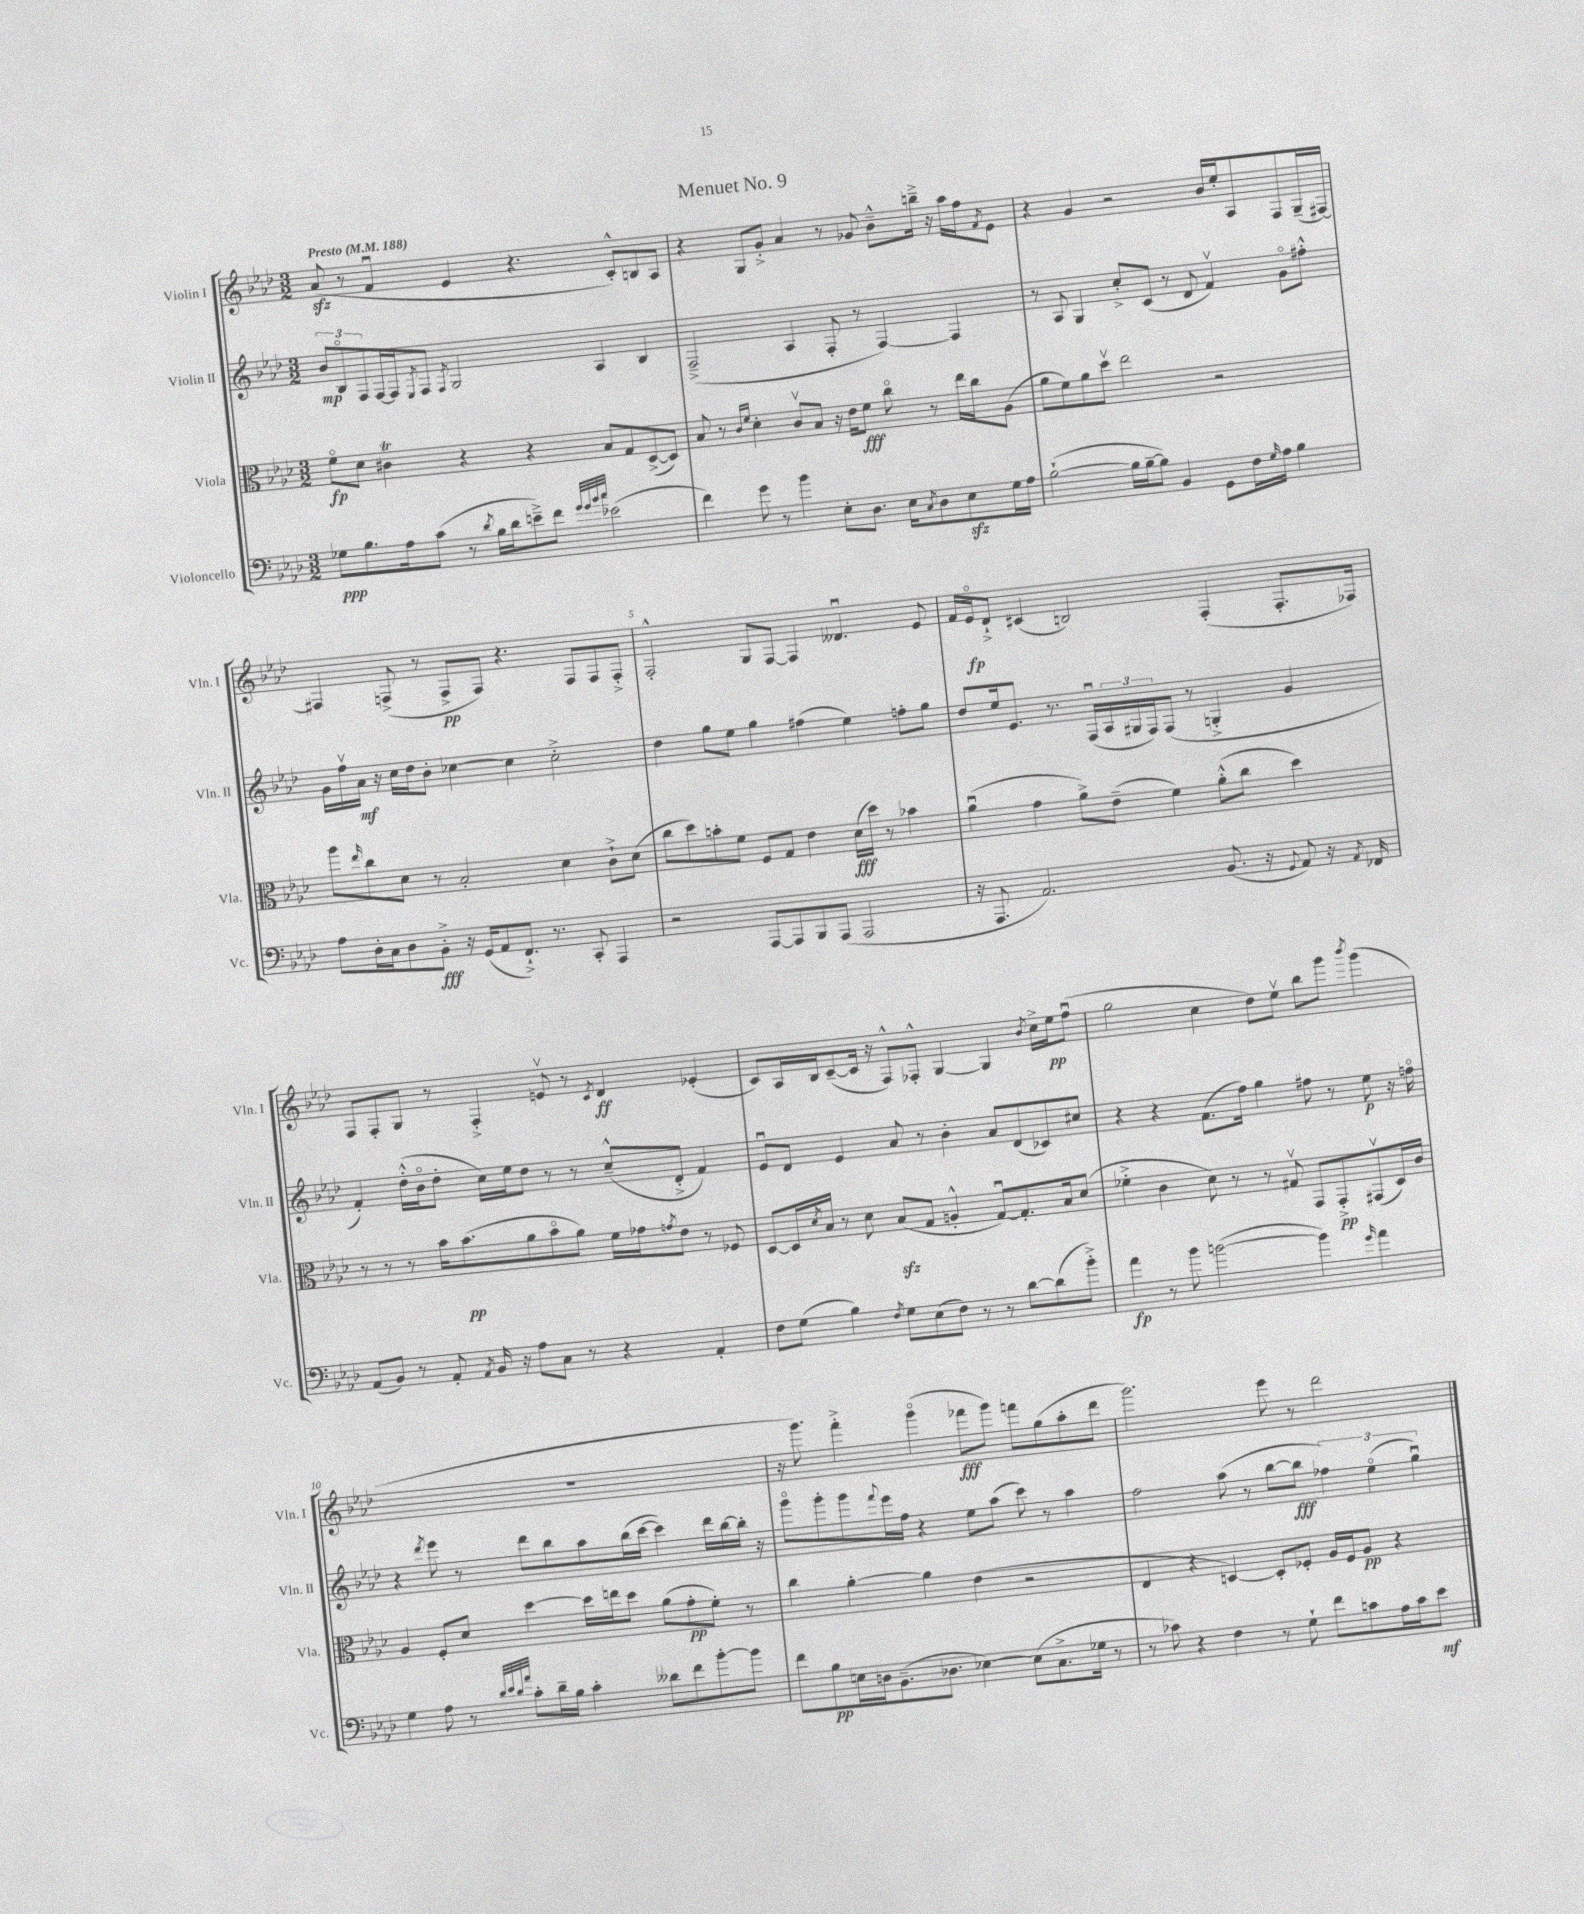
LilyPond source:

\header { title = "Menuet No. 9" }
<<
\new StaffGroup <<
\new Staff = "s0" \with { instrumentName = "Violin I" shortInstrumentName = "Vln. I" } {
    \clef treble \key aes \major \numericTimeSignature \time 3/2 \tempo "Presto" 4 = 188
    aes'8\sfz( r8 f'4\downbow ees'4 r4. c'8-.-^) b8 aes8 |
    r4 g8 g'8-.-> aes'4 r8 ges'8 bes'8---^ b''16---> r16 aes''16 f''16 \acciaccatura { f'8 } ees'8 |
    r4 g'4 r2 bes'16 ees''16-. aes8 f8 g16--( fis16~) |
    fis4 f8->( r8 f8->\pp f8) r4. f8 f8 f8-.-> |
    f2-.-^ g8 f8~ f4 deses'4.\downbow ees'8 |
    f'16 ees'16\flageolet\fp des'8-!-> cis'4( b2) f4-.( f8.-. fes16) |
    f8 f8-. g8 r8 f4-.-> e'8\upbow r8 \acciaccatura { c'8 } des'4\ff ees'4-.( |
    c'8) aes16 bes16 c'8~--( c'16 r16 f8-^) fes8-.-^ g4~ g4 \acciaccatura { bes'8 } c''16-> ees''16\pp f''8\downbow( |
    g''2 c''4 des''8) ees''8\upbow bes''8 g'''8 \acciaccatura { bes'''8 } g'''4( |
    R1. |
    r16 g'''8.) f'''4-.-> g'''4\flageolet( fes'''8\fff g'''8) f'''8 g''8( aes''8-. des'''8 |
    g'''2.) ees'''8 r8 des'''2 \bar "|." |
}
\new Staff = "s1" \with { instrumentName = "Violin II" shortInstrumentName = "Vln. II" } {
    \clef treble \key aes \major \numericTimeSignature \time 3/2
    \tuplet 3/2 { bes'8\mp bes8\flageolet f8 } f16~ f16 \acciaccatura { ees8 } f8 \acciaccatura { f8 } g2 aes4 bes4 |
    f2--->( aes4 f8-. r8 f4~) f4 |
    r8 aes8 g4 c''8-.-> c'8( r8 des'8 f'4\upbow) g'8\flageolet fis''8-.-^ |
    g'16 f''16\upbow aes'16\mf r16 c''16 des''16 bes'8-. ces''4~ ces''4 ces''2-.-> |
    des''4 g''8 ees''8 g''4 fis''4( ees''4) f''8-. g''8 |
    des''8 ees''16 ees'8. r8. f16\downbow( \tuplet 3/2 { aes16 gis16 f16) } f8( r8 g4-.-> g'4 |
    f'4-.) des''16-.-^( bes'16\flageolet des''8-. c''16) ees''16 des''8 r8 r8 c''8---^( des'8-.-> f'4) |
    ees'8\downbow des'8 ees'4 aes'8 r8 bes'4-. aes'8 des'8( ces'8) cis''8 |
    r4 r4 f'8.( f''16) g''4 fis''8 r8 ees''8\p r16 f''16\flageolet |
    r4 \acciaccatura { des'''8 } ees'''8 r8 des'''8 bes''8 aes''8 bes''16( c'''16~ c'''4) des'''16 bes''16~ bes''16-. r16 |
    g'''8\flageolet g'''8-. g'''8 \appoggiatura { f'''8 } ees'''16 f''16 r4 ees''8 aes''8( c'''8) r8 aes''4 |
    f''2 aes''8( r8 bes''8~ bes''8\fff \tuplet 3/2 { fes''4) ees''4\flageolet( g''4\downbow) } \bar "|." |
}
\new Staff = "s2" \with { instrumentName = "Viola" shortInstrumentName = "Vla." } {
    \clef alto \key aes \major \numericTimeSignature \time 3/2
    f'8\flageolet\fp des'8 cis'4\trill r4 r4 bes8 g8 des8~->( des8) |
    bes8 r8 \grace { c'16 f'16 } des'4-. c'8\upbow bes8 r16 ees'16 f'8\fff c''8\flageolet r8 ees''16 c''16 aes8( |
    aes'8 f'8) aes'8 des''8\upbow ees''2 r2 |
    aes''8 \grace { ees''16 } c''8 des'8 r8 bes2-. des'4 c'8-!-> des'8( |
    c''8 des''8) b'8-. f'8 f8 g8 ees'4 des'16\fff( des''16) r8 bes'4 |
    aes'4\downbow( g'4 aes'8->) ees'8--( f'4) aes'8-.-^( c''8 des''4) |
    r8 r8 r8 bes'16 bes'8.\pp( aes'8 bes'8\flageolet aes'8) f'16 ges'16 \acciaccatura { g'8 } ees'8 r8 fes8 |
    des8~ des16 \acciaccatura { des'8 } bes16 r8 des'8 bes8\sfz( g8 a4-.-^ g8~\downbow) g8.-. bes16 des'8( |
    fes'4-.-> c'4 des'8) r8 r8 gis8\upbow g,8 g,8-.->\pp gis,8\upbow( des16) c'16 |
    aes4 f8-. des'8 des''4~ des''16 e''16 des''8 aes'8( g'8-.\pp f'8-.) r8 |
    c''4 aes'4~-. aes'4 ees'4( r2 |
    ees4 r4 d4~) d8-. fes8-. aes16 fes16 aes8\pp r4 \bar "|." |
}
\new Staff = "s3" \with { instrumentName = "Violoncello" shortInstrumentName = "Vc." } {
    \clef bass \key aes \major \numericTimeSignature \time 3/2
    ges8\ppp bes8. aes16 c'8( r8 \acciaccatura { des'8 } bes16 des'16 e'8--->) f'8 \grace { g'32 g'32 bes'32 c''32 } ees'2( |
    f'4) g'8 r8 bes'4 ees8-. des8. ees16 \acciaccatura { c8 } des8 ees8\sfz g16 aes16 |
    bes2~-!( bes16 bes16~-- bes8) bes,4 g,8 f16 \grace { g16 } aes16 bes4 |
    aes8 des16-. c16 des8 bes,8-.->\fff r16 g,16( aes,8 f,8.-!->) r8. c,8-. aes,,4 |
    r2 aes,,8~ aes,,8 bes,,8 aes,,8( aes,,2 |
    r16 aes,,8. aes,2.) bes,8.( r16 \appoggiatura { g,8 } aes,8) r16 \acciaccatura { aes,8 } fes,16 |
    aes,8( bes,8) r8 aes,8-. \acciaccatura { aes,8 } bes,16 r16 aes8 c8 r8 r4 aes,4-. |
    f8 g8( bes4) \acciaccatura { f8 } g8 ees8( f8) r8 r8 des'8~ des'8( bes'8-.->) |
    aes'4\fp r8 bes'8 b'2~( b'4) \grace { g'16 } aes'4 |
    g4 aes8 r8 \grace { des'32 ees'32 des'32 aes'32 } c'8-. des'16-- bes16 c'4-. deses'8 f'8 bes'8~-. bes'8 |
    f'8 bes8\pp e16 d16 bes,8.--( des8. ees4~) ees8( c8.-> ges16 r8 |
    r8 ces'8) r4 f4 r8 g8-! f'8 c'8 aes16 c'16 ees'8\mf \bar "|." |
}
>>
>>
\layout { \context { \Score \override BarNumber.break-visibility = ##(#f #t #t) barNumberVisibility = #(every-nth-bar-number-visible 5) } }
